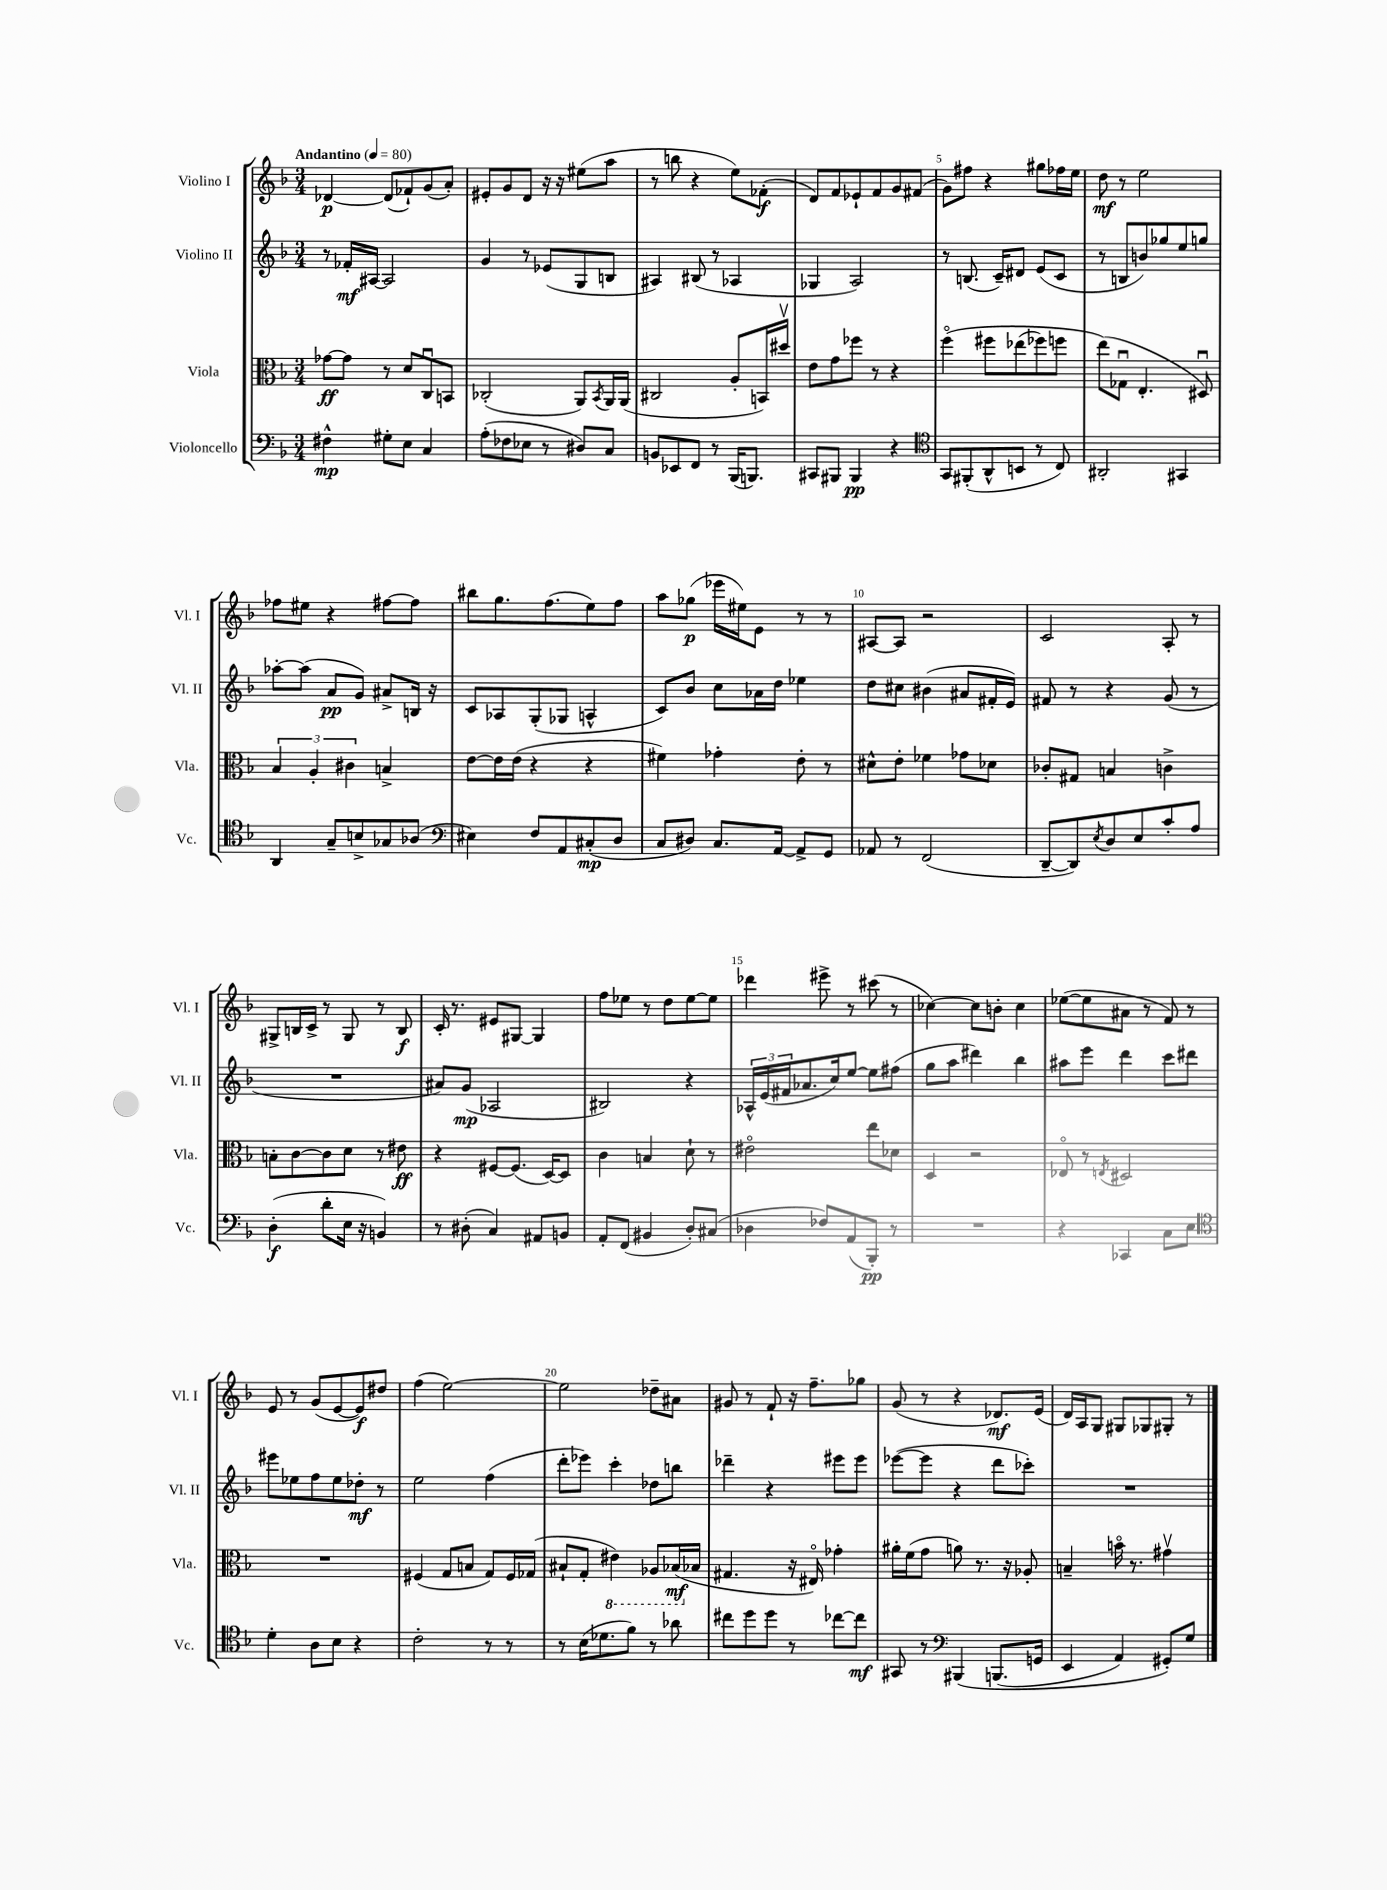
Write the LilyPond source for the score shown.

<<
\new StaffGroup <<
\new Staff = "s0" \with { instrumentName = "Violino I" shortInstrumentName = "Vl. I" } {
    \clef treble \key f \major \numericTimeSignature \time 3/4 \tempo "Andantino" 4 = 80
    des'4~\p des'8( fes'8-!) g'8( a'8-.) |
    eis'8-. g'8 d'8 r16 r16 eis''8( a''8 |
    r8 b''8 r4 e''8) fes'8-.\f( |
    d'8) f'8 ees'8-! f'8 g'8 fis'8( |
    g'8) fis''8 r4 gis''8 fes''16 e''16 |
    d''8\mf r8 e''2 |
    fes''8 eis''8 r4 fis''8~ fis''8 |
    bis''8 g''8. f''8.( e''8) f''8 |
    a''8 ges''8\p( ees'''16 eis''16) e'8 r8 r8 |
    ais8~ ais8 r2 |
    c'2 a8-. r8 |
    gis8-> b16 c'16-> r8 gis8 r8 b8\f |
    c'16-. r8. eis'8 gis8~ gis4 |
    f''8 ees''8 r8 d''8 ees''8~ ees''8 |
    des'''4 eis'''8-> r8 cis'''8( r8 |
    ces''4~) ces''8 b'8-. ces''4 |
    ees''8~( ees''8 ais'8 r8 f'8) r8 |
    e'8 r8 g'8( e'8~ e'8\f) dis''8 |
    f''4( e''2~) |
    e''2 des''8-- ais'8 |
    gis'8 r8 f'8-! r16 f''8.-- ges''8 |
    g'8( r8 r4 des'8.\mf) e'16( |
    d'16) a16 g8 gis8 ges8 gis8-. r8 \bar "|." |
}
\new Staff = "s1" \with { instrumentName = "Violino II" shortInstrumentName = "Vl. II" } {
    \clef treble \key f \major \numericTimeSignature \time 3/4
    r8 fes'16-.\mf ais16~ ais2 |
    g'4 r8 ees'8( g8 b8 |
    ais4) bis8( r8 aes4 |
    ges4 a2) |
    r8 b8.( c'16--) dis'8 e'8( c'8 |
    r8 b8 b'8) ges''8 e''8 g''8 |
    aes''8~-. aes''8( a'8\pp g'8) ais'8-> b16 r16 |
    c'8 aes8 g8-.( ges8 a4-^ |
    c'8) bes'8 c''8 aes'16 d''16 ees''4 |
    d''8 cis''8 bis'4( ais'8 fis'16-. e'16) |
    fis'8 r8 r4 g'8( r8 |
    R2. |
    ais'8) g'8\mp( aes2 |
    bis2) r4 |
    \tuplet 3/2 { aes16-^ e'16( fis'16 } aes'8. c''16) e''8~ e''8 fis''8( |
    g''8 a''8 dis'''4) bes''4 |
    ais''8 e'''8 d'''4 c'''8 dis'''8 |
    eis'''8 ees''8 f''8 ees''8 des''8-.\mf r8 |
    e''2 f''4( |
    d'''8-. ees'''8) c'''4-. des''8 b''8 |
    des'''4-- r4 eis'''8 eis'''8 |
    ees'''8~( ees'''8 r4 d'''8 ces'''8-.) |
    R2. \bar "|." |
}
\new Staff = "s2" \with { instrumentName = "Viola" shortInstrumentName = "Vla." } {
    \clef alto \key f \major \numericTimeSignature \time 3/4
    ges'8~\ff ges'8 r8 d'8 c8\downbow b,8 |
    ces2-.( a,8) \acciaccatura { bes,8 } a,16 a,16( |
    cis2 a8-. b,16) dis''16\upbow |
    e'8 g'8 fes''8 r8 r4 |
    f''4\flageolet\( fis''8 ees''8( fes''8) f''8 |
    e''8(\) ges8\downbow e4.-. dis8\downbow) |
    \tuplet 3/2 { bes4 a4-. cis'4 } b4-> |
    e'8~ e'16 e'16( r4 r4 |
    fis'4) ges'4-. e'8-. r8 |
    dis'8-^ e'8-. fes'4 ges'8 des'8 |
    ces'8-. gis8 b4 c'4-> |
    b8-. c'8~ c'8 d'8 r8 eis'8\ff |
    r4 fis8~ fis8.( d16~) d8 |
    c'4 b4 d'8-! r8 |
    eis'2\flageolet e''8 des'8 |
    d4 r2 |
    ees8\flageolet r8 \acciaccatura { e8 } dis2 |
    R2. |
    fis4( g8 b8 g8) fis16 ges16( |
    bis8-! g8-. \ottava #-1 eis4) aes,8 bes,!16\mf( \ottava #0 bes16 |
    gis4. r16 eis16\flageolet) ges'4-. |
    ais'16-. f'16( g'8 a'8) r8. r16 aes8-. |
    b4-- b'16\flageolet r8. gis'4\upbow \bar "|." |
}
\new Staff = "s3" \with { instrumentName = "Violoncello" shortInstrumentName = "Vc." } {
    \clef bass \key f \major \numericTimeSignature \time 3/4
    fis4-^\mp gis8-. e8 c4 |
    a8-.( fes8 ees8 r8 dis8) c8 |
    b,8 ees,8 f,8 r8 bes,,16( b,,8.) |
    cis,8 bis,,8 bis,,4\pp r4 |
    \clef tenor g,8 fis,8-.( a,8-^ b,8 r8 c8) |
    ais,2-. gis,4 |
    a,4 g8-- b8-> ges8 aes8( |
    \clef bass eis4) f8 a,8 cis8-.\mp( d8 |
    c8 dis8) c8. a,16~ a,8-> g,8 |
    aes,8 r8 f,2( |
    d,8~-- d,8) \acciaccatura { e8 } d8 e8 c'8-. a8 |
    d4-.\f( d'8-. e16 r16 b,4) |
    r8 dis8-.( c4) ais,8 b,8 |
    a,8-. f,8( bis,4 d8-.) cis8( |
    des4 fes8) a,8( bes,,8-.\pp) r8 |
    R2. |
    r4 ces,4 c8 e8 |
    \clef tenor d'4-. a8 bes8 r4 |
    c'2-. r8 r8 |
    r8 bes16( des'8. f'8) r8 aes'8 |
    cis''8 d''8 d''8 r8 ces''8~ ces''8\mf |
    gis,8 r8 \clef bass bis,,4\( b,,8.( g,16 |
    e,4 a,4) gis,8-.\) g8 \bar "|." |
}
>>
>>
\layout { \context { \Score \override BarNumber.break-visibility = ##(#f #t #t) barNumberVisibility = #(every-nth-bar-number-visible 5) } }
